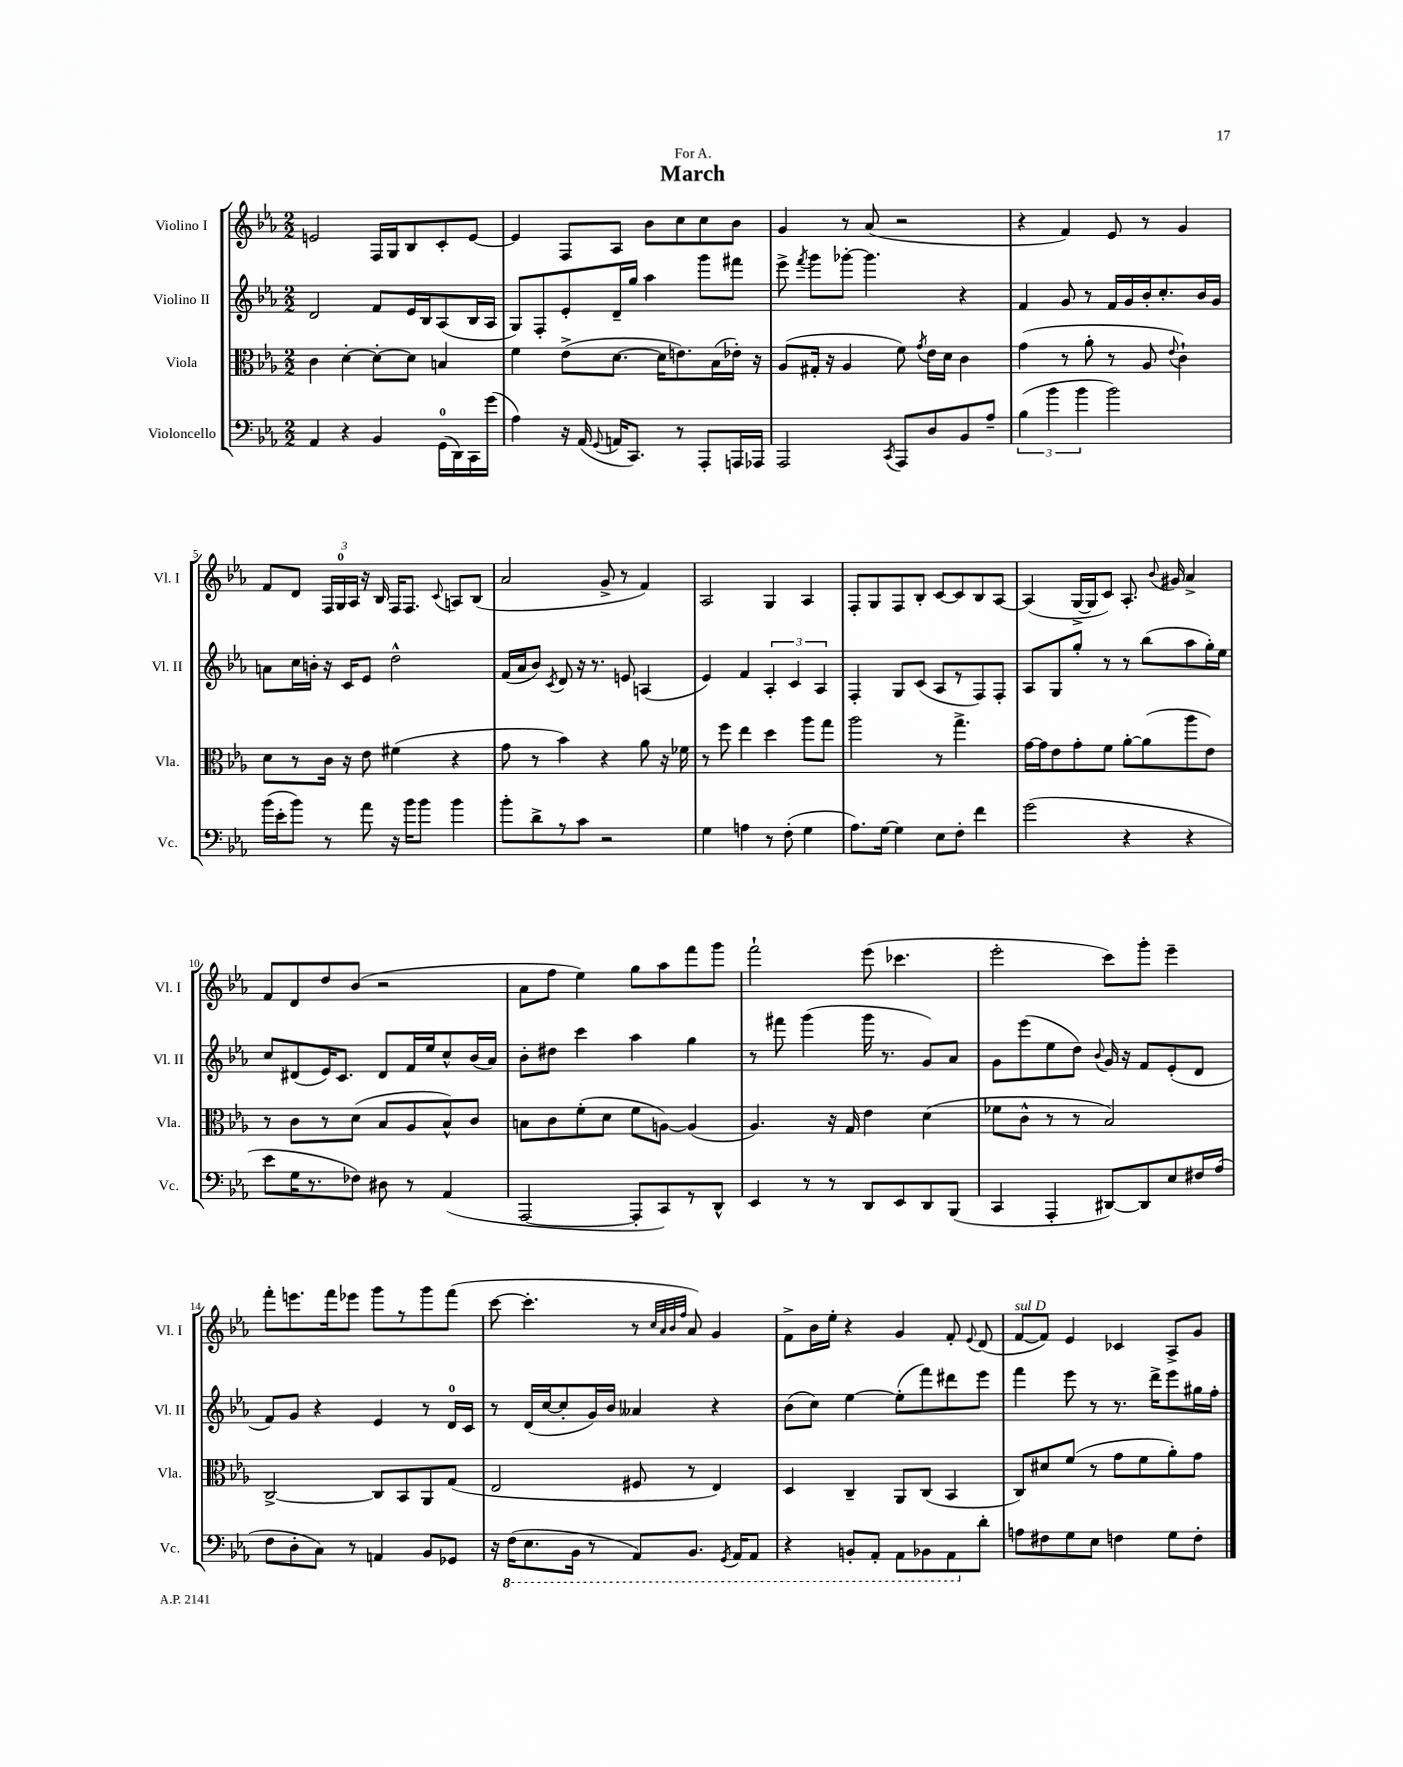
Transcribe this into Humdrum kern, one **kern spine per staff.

**kern	**kern	**kern	**kern
*staff4	*staff3	*staff2	*staff1
*clefF4	*clefC3	*clefG2	*clefG2
*k[b-e-a-]	*k[b-e-a-]	*k[b-e-a-]	*k[b-e-a-]
*M2/2	*M2/2	*M2/2	*M2/2
4AA-/	4c\	2d/	2e/
4r	[4d'\	.	.
4BB-/	8d'\_L	8f/L	16F/LL
.	.	.	16G/J
.	8d\]J	16e-/L	8B-/
.	.	16B-/J	.
(16GG\LL	4B/	(8A-/	8c'/
16DD\)	.	.	.
16CC\	.	16B-/L	[8e/J
(16g\JJ	.	16A-/JJ	.
=	=	=	=
4A-\)	4f\	8G/L)	4e/]
.	.	8F'/	.
16r	(8e-^\L	8e-'/	8F/L
(16AA-/	.	.	.
8qqGG/	.	.	.
16AA/LK	[8.d\J	16d~/L	8A-/J
8.CC/J)	.	16gg/JJ	.
.	.	4aa-\	8b-\L
.	16d\]LK	.	.
8r	8.e\)	.	8cc\
8AAA-'/L	.	8ggg\L	8cc\
.	(16B-\L	.	.
16AAA/L	16e-'\JJ)	8fff#\J	8b-\J
16AAA-/JJ	16r	.	.
=	=	=	=
2AAA-/	(8A-/L	8eee-^\	4g/
.	.	8qfff/	.
.	16G#'/Jk	8ggg\L	.
.	16r	.	.
.	4A-/	[8ggg-'\J	8r
.	.	4.ggg-\]	(8a-/
8qCC/	.	.	.
8AAA-/L	8f\)	.	2r
.	8qg/	.	.
8D/	16e-\LL	.	.
.	16d\JJ	.	.
8BB-/	4c\	4r	.
8A-~/J	.	.	.
=	=	=	=
(6B-\	(4g\	4f/	4r
6b-\	.	.	.
.	8r	8g/	4f/)
6b-\	.	.	.
.	8a-'\	8r	.
2b-\)	8r	16f/LL	8e-/
.	.	16g/	.
.	8A-/	16b-'/J	8r
.	.	8.cc'/	.
.	8qqe-/	.	.
.	4c`\)	.	4g/
.	.	16b-/L	.
.	.	16g/JJ	.
=	=	=	=
(16b-\LL	8d\L	8a\L	8f/L
16e-'\J	.	.	.
8b-\J)	8r	16cc\L	8d/J
.	.	16b'\JJ	.
8r	16c\Jk	16r	24F/LL
.	.	.	24G/
.	16r	16c/LK	.
.	.	.	24A-/JJ
8a-\	8e-\	8e-/J	16r
.	.	.	16B-/
16r	(4f#\	2dd^^\	16F/LK
16b-\LK	.	.	8.F/J
8b-\J	.	.	.
.	.	.	8qqc/
4b-\	4r	.	8A/L
.	.	.	(8B-/J
=	=	=	=
8b-'\L	8g\	(16f/LL	2a-/
.	.	16a-/J	.
8d^\	8r	8b-/J)	.
.	.	8qc/	.
8r	4b-\)	8d/	.
8c\J	.	16r	.
.	.	8.r	.
2r	4r	.	8g^/
.	.	8e/	8r
.	8a-\	(4A/	4f/)
.	16r	.	.
.	16f-\	.	.
=	=	=	=
4G\	8r	4e-/)	2A-/
.	8ff\	.	.
4A\	4ee-\	4f/	.
8r	4dd\	6A-'/	4G/
(8F'\	.	.	.
.	.	6c/	.
4G\	8aa-\L	.	4A-/
.	.	6A-/	.
.	8gg\J	.	.
=	=	=	=
8.A-\L)	2aa-\	4F'/	8F'/L
.	.	.	8G/
[16G\Jk	.	.	.
4G\]	.	8G/L	8F/
.	.	(8c/J	8B-'/J
8E-\L	8r	8A-/L	[8c/L
8F'\J	4.gg^\	8r	8c/]
4f\	.	8F/)	8B-/
.	.	8F'/J	[8A-/J
=	=	=	=
(2g\	[16g\LL	8A-/L	(4A-/]
.	16g\]J	.	.
.	8e-\	8G/	.
.	8g'\	8gg'/J	[16G^/LL
.	.	.	16G/]J
.	8f\J	8r	8c/J)
4r	[8a-'\L	8r	8.A-'/
.	(8a-\]	(8bb-\L	.
.	.	.	8qqb-/
.	.	.	16g#/
4r	8aa-\	8aa-\	4a-^/
.	8e-\J)	16gg'\L)	.
.	.	16ee-\JJ	.
=	=	=	=
8e-\L	8r	8cc/L	8f/L
16G\K	8c\L	(8d#/	8d/
8.r	.	.	.
.	8r	16e-/K)	8dd/
.	.	8.c/J	.
8F-\J)	(8d\J	.	(8b-/J
8D#\	8B-/L	8d#/L	2r
8r	8A-/	16f/L	.
.	.	16ee-/J	.
(4AA-/	8B-^^/)	8cc^^/	.
.	8c/J	(16b-/L	.
.	.	16a-/JJ)	.
=	=	=	=
[2AAA-/	8B\L	8b-'\L	8a-\L
.	8c\	8dd#\J	8ff\J
.	(8f'\	4ccc\	4ee-\)
.	8d\J	.	.
8AAA-'/]L	8f\L	4aa-\	8gg\L
8CC/)	[8A\J)	.	8aa-\
8r	(4A/]	4gg\	8fff\
8DD^^/J	.	.	8ggg\J
=	=	=	=
4EE-/	4.A-/)	8r	2fff`\
.	.	8fff#\	.
8r	.	(4ggg\	.
8r	16r	.	.
.	16G/	.	.
8DD/L	4e-\	16ggg\	(8eee-\
.	.	8.r	.
8EE-/	.	.	4.ccc-\
8DD/	(4d\	8g/L)	.
(8BBB-/J	.	8a-/J	.
=	=	=	=
4CC/	8f-\L	8g\L	2eee-'\
.	8c^^\J	(8eee-\	.
4AAA-'/	8r	8ee-\	.
.	8r	8dd\J)	.
.	.	8qqb-/	.
[8DD#/L)	2B-/)	16g/	8ccc\L)
.	.	16r	.
8DD#/]	.	8f/L	8ggg'\J
8E-/	.	(8e-'/	4eee-~\
16F#/L	.	8d/J	.
(16A-/JJ	.	.	.
=	=	=	=
8F\L	[2C^/	8f/L)	8fff'\L
8D'\	.	8g/J	8.eee\
8C\J)	.	4r	.
.	.	.	16fff\k
8r	.	.	8eee-\J
4AA/	8C/]L	4e-/	8ggg\L
.	8BB-/	.	8r
8BB-/L	8AA-/	8r	8ggg\
8GG-/J	(8G/J	16d/LL	(8fff\J
.	.	16c/JJ	.
=	=	=	=
16r	2E-/	8r	[8ccc\
(16FF\LK	.	.	.
8.EE-\	.	(16d/LL	4.ccc'\]
.	.	[16cc/J	.
.	.	8cc'/]	.
16BBB-\Jk	.	.	.
8r	.	16g/L)	.
.	.	16b-/JJ	.
8AAA-/L)	8F#/	4a--/	8r
.	.	.	32qqcc/LLL
.	.	.	32qqa-/
.	.	.	32qqb-/
.	.	.	32qqff/JJJ
8.BBB-/J	8r	.	8a-/)
.	4E-/)	4r	4g/
8qGGG/	.	.	.
16AAA-/LK	.	.	.
8AAA-/J	.	.	.
=	=	=	=
4r	4D/	(8b-\L	8f^\L
.	.	8cc\J)	16b-\L
.	.	.	16ee-'\JJ
8BBB'/L	4C~/	[4ee-\	4r
8AAA-'/J	.	.	.
8AAA-\L	8AA-/L	(8ee-'\]L	4g/
8BBB-\	(8C/J	8fff\)	.
8AAA-\	4BB-/	8ddd#\	8f'/
.	.	.	8qqe-/
8d'\J	.	8eee-\J	(8d/
=	=	=	=
8A\L	8C/L)	4fff\	[8f/L
8F#\	8d#/	.	8f/]J)
8G\	(8f/J	8eee-\	4e-/
8E-\J	8r	8r	.
4F\	8g\L	8.r	4c-/
.	8f\	.	.
.	.	16ddd^\LK	.
8G\L	8a-'\)	8eee-\	8A-^/L
8F'\J	8g\J	16gg#\L	8g/J
.	.	16ff'\JJ	.
==	==	==	==
*-	*-	*-	*-
